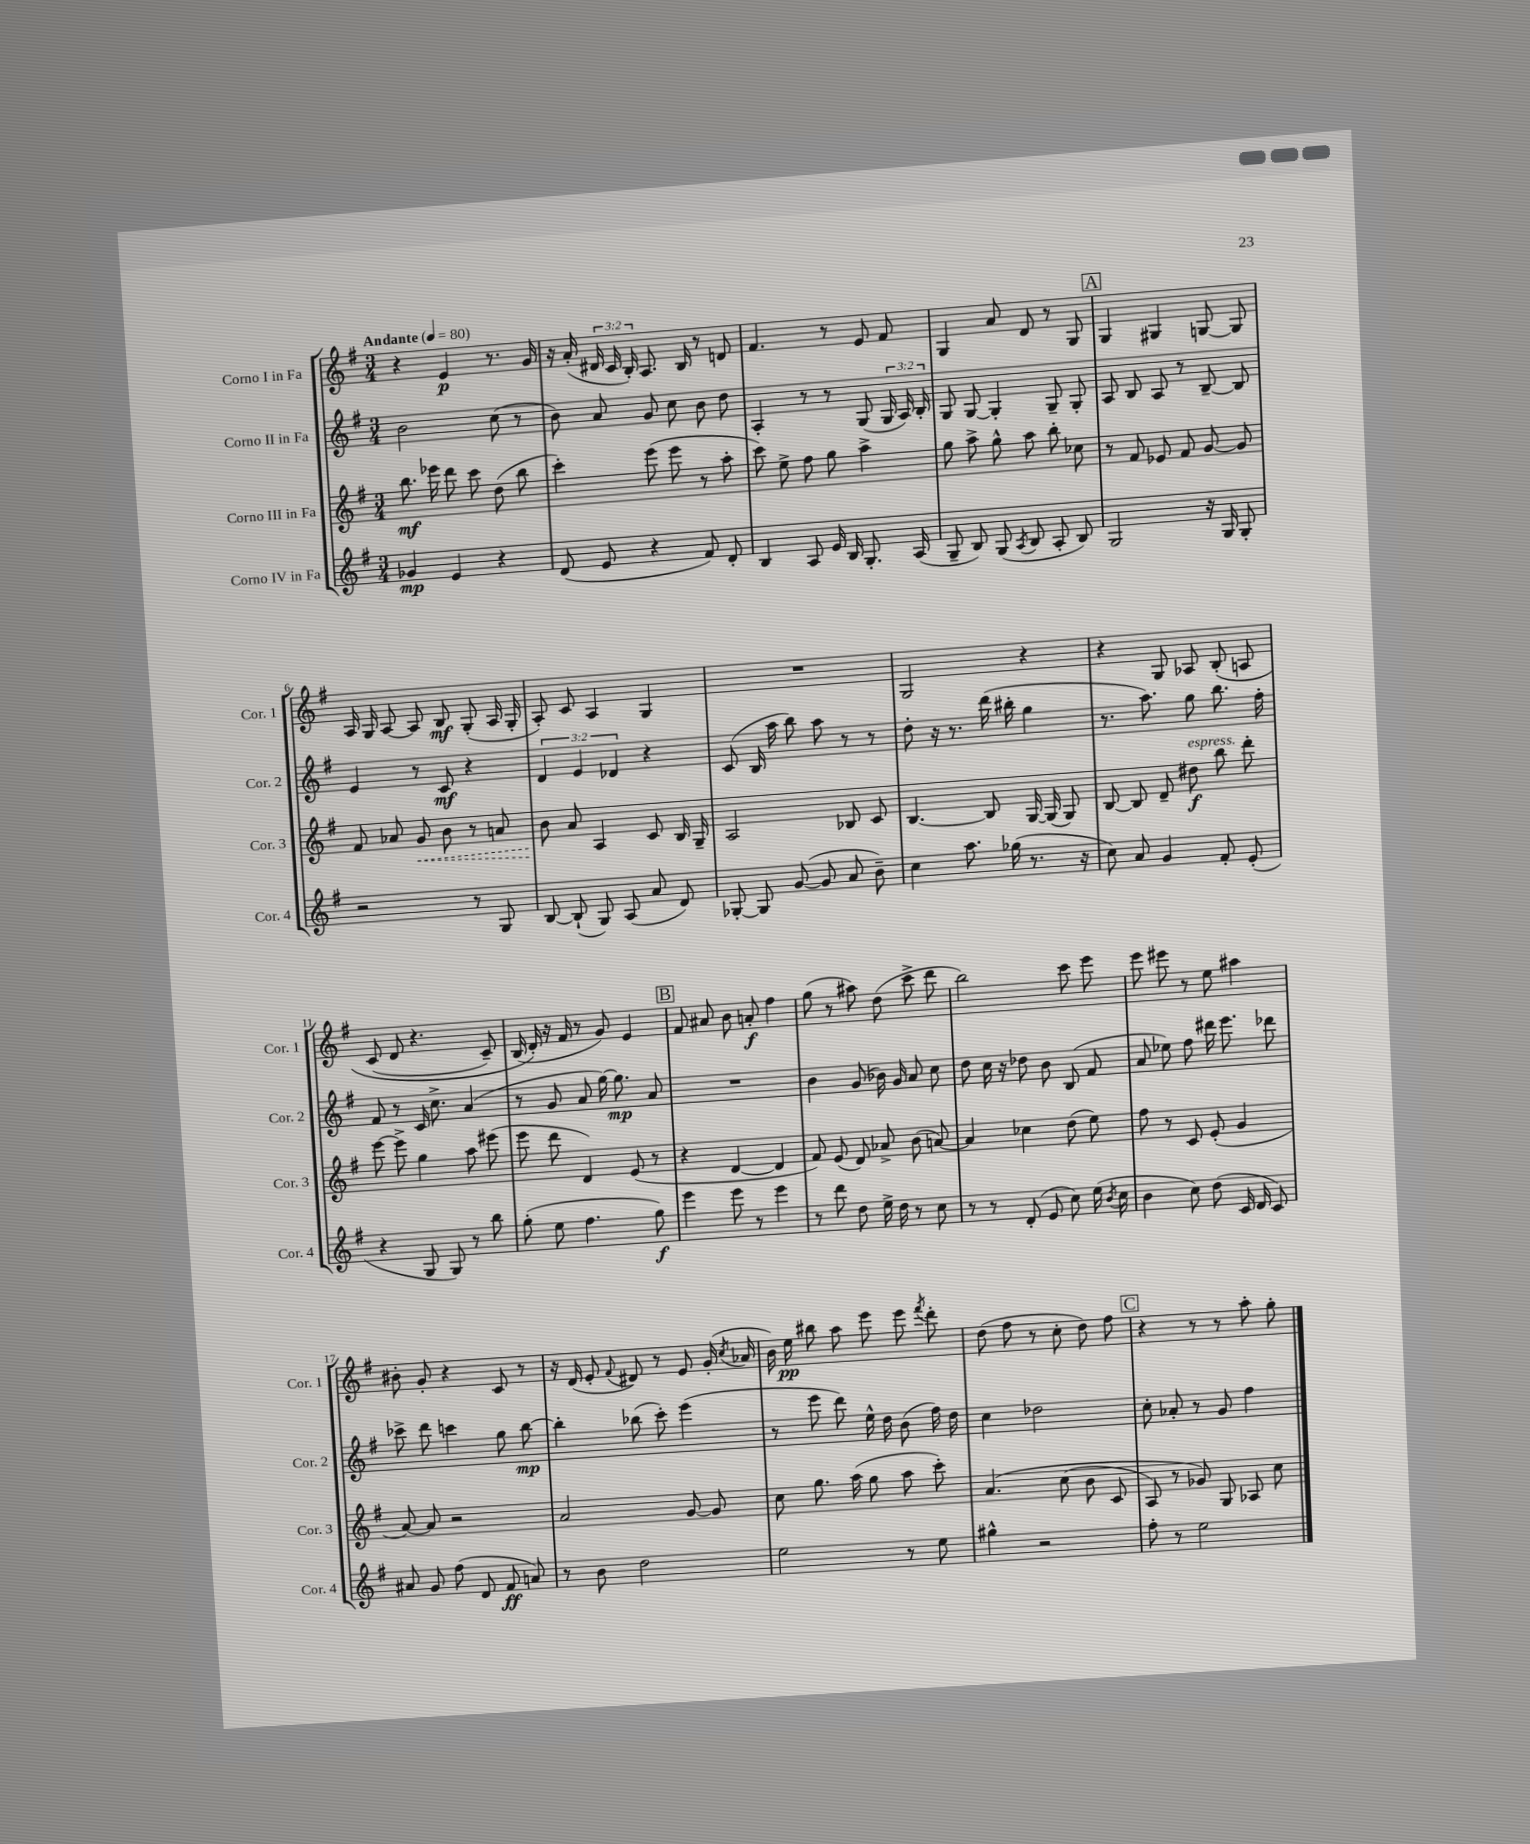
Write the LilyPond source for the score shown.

<<
\new StaffGroup <<
\new Staff = "s0" \with { instrumentName = "Corno I in Fa" shortInstrumentName = "Cor. 1" } {
    \clef treble \key g \major \numericTimeSignature \time 3/4 \override Staff.TupletNumber.text = #tuplet-number::calc-fraction-text \tempo "Andante" 4 = 80
    \autoBeamOff r4 e'4\p r8. g'16 |
    r16 a'16-.( \tuplet 3/2 { dis'16 c'16 b16-.) } a8. b16 r8 d'8 |
    fis'4. r8 e'8 fis'8 |
    g4 a'8 d'8 r8 g8 |
    \mark \markup { \box "A" } g4 gis4 g8~ g8 |
    a16 g16 a8~ a8 b8\mf g8-.( a16 g16-. |
    a8-.) c'8 a4 g4 |
    R2. |
    g2 r4 |
    r4 g8 aes8 b8-.\( a8 |
    c'8( d'8 r4. c'8--) |
    b16( d'16-.\) r16 fis'16 r8 g'8) e'4 |
    \mark \markup { \box "B" } fis'8 ais'8 b'8 a'8-.\f fis''4 |
    g''8( r8 ais''8) d''8( c'''8-> d'''8 |
    b''2) c'''8 e'''8 |
    e'''8 eis'''8 r8 e''8 ais''4 |
    bis'8-. g'8-. r4 c'8 r8 |
    r16 d'16( e'8-. \appoggiatura { fis'8 } dis'8) r8 e'8 g'16-.( \acciaccatura { c''8 } aes'16 |
    b'16) e''16\pp bis''8 a''8 e'''8 e'''8 \acciaccatura { fis'''8 } d'''8-. |
    d''8( fis''8 r8 c''8-. d''8) fis''8 |
    \mark \markup { \box "C" } r4 r8 r8 a''8-. g''8-. \bar "|." |
}
\new Staff = "s1" \with { instrumentName = "Corno II in Fa" shortInstrumentName = "Cor. 2" } {
    \clef treble \key g \major \numericTimeSignature \time 3/4 \override Staff.TupletNumber.text = #tuplet-number::calc-fraction-text
    \autoBeamOff b'2 c''8( r8 |
    b'8) a'8 g'8 c''8 b'8 d''8 |
    a4-. r8 r8 g8( \tuplet 3/2 { g16 a16) b16-. } |
    g8 g8~ g4-. g8-- g8-. |
    \mark \markup { \box "A" } a8 b8 a8 r8 b8~-- b8 |
    e'4 r8 c'8\mf r4 |
    \tuplet 3/2 { d'4 e'4 des'4 } r4 |
    c'8( b16 a''16 b''8) a''8 r8 r8 |
    d''8-. r16 r8. d'''16( bis''16-. g''4 |
    r8. a''8.) g''8 b''8. fis''16-. |
    fis'8 r8 c'16 c''8.-> a'4( |
    r8 g'8 a'8 g''16~) g''8.\mp a'8 |
    \mark \markup { \box "B" } R2. |
    b'4 g'8( bes'16) g'16 a'8 c''8 |
    d''8 c''16 r16 des''8 b'8 b8( fis'8 |
    a'8 ees''8) fis''8 dis'''16 e'''8. des'''8 |
    ces'''8-> d'''8 c'''4 g''8 b''8~\mp |
    b''4-. bes''8( c'''8-.) e'''4( |
    r8 e'''8 d'''8) e''16-^ d''16 b'8( fis''16) d''16 |
    c''4 des''2 |
    \mark \markup { \box "C" } c''8-. aes'8-. r8 g'8 fis''4 \bar "|." |
}
\new Staff = "s2" \with { instrumentName = "Corno III in Fa" shortInstrumentName = "Cor. 3" } {
    \clef treble \key g \major \numericTimeSignature \time 3/4
    \autoBeamOff b''8.\mf ees'''16 d'''8 c'''8 d''8( b''8 |
    c'''4-.) e'''8( e'''8 r8 a''8-. |
    c'''8) e''8-> fis''8 g''8 a''4-> |
    g''8 a''8-> g''8-^ a''8 b''8-. ces''8 |
    \mark \markup { \box "A" } r8 fis'8 ees'8 fis'8 g'8~ g'8 |
    fis'8 aes'8 \once \override Hairpin.style = #'dashed-line g'8\< b'8 r8 a'8 |
    b'8\! a'8 a4 c'8 b16 g16-- |
    a2 bes8 c'8 |
    b4.~ b8 g16~ g16( g8) |
    b8~ b8 d'8-- dis''8\f^\markup { \italic "espress." } b''8 d'''8-. |
    e'''8~ e'''8-> g''4 a''8 eis'''8( |
    e'''8 d'''8 d'4) e'8( r8 |
    \mark \markup { \box "B" } r4 d'4~ d'4 |
    fis'8) e'8( d'8) aes'8-> b'8( a'8~) |
    a'4 ces''4 d''8( e''8) |
    fis''8 r8 c'8 e'8-.( g'4 |
    a'8~) a'8 r2 |
    a'2 g'8~ g'8 |
    c''8 g''8. a''16( g''8 a''8 c'''8-.) |
    a'4.\( c''8( b'8 c'8 |
    \mark \markup { \box "C" } a8) r8 ges'8\) g8 aes8 c''8 \bar "|." |
}
\new Staff = "s3" \with { instrumentName = "Corno IV in Fa" shortInstrumentName = "Cor. 4" } {
    \clef treble \key g \major \numericTimeSignature \time 3/4
    \autoBeamOff ges'4\mp e'4 r4 |
    d'8( e'8 r4 fis'8) d'8-. |
    b4 a8 e'16 b16 g8.-. a16( |
    g8-- b8) g8( \acciaccatura { a8 } b8 a8-. b8) |
    \mark \markup { \box "A" } g2 r16 g16 g8-. |
    r2 r8 g8 |
    b8~ b8-!( g8) a8( a'8 d'8) |
    ges8~-. ges8 g'8~( g'8 a'8 b'8--) |
    c''4 a''8. ges''16( r8. r16 |
    c''8) a'8 g'4 fis'8-. e'8-.( |
    r4 g8 g8) r8 b''8 |
    g''8-.( e''8 fis''4. g''8\f) |
    \mark \markup { \box "B" } e'''4 e'''8 r8 e'''4 |
    r8 d'''8 d''8 e''16-> d''16 r8 c''8 |
    r8 r8 d'8-.( e'8 c''8) e''16( \acciaccatura { b'8 } c''16 |
    b'4 c''8) d''8( c'16 d'16 c'8) |
    ais'8 g'8 fis''8( d'8 fis'8\ff a'8) |
    r8 b'8 d''2 |
    e''2 r8 e''8 |
    gis''4-^ r2 |
    \mark \markup { \box "C" } fis''8-. r8 e''2 \bar "|." |
}
>>
>>
